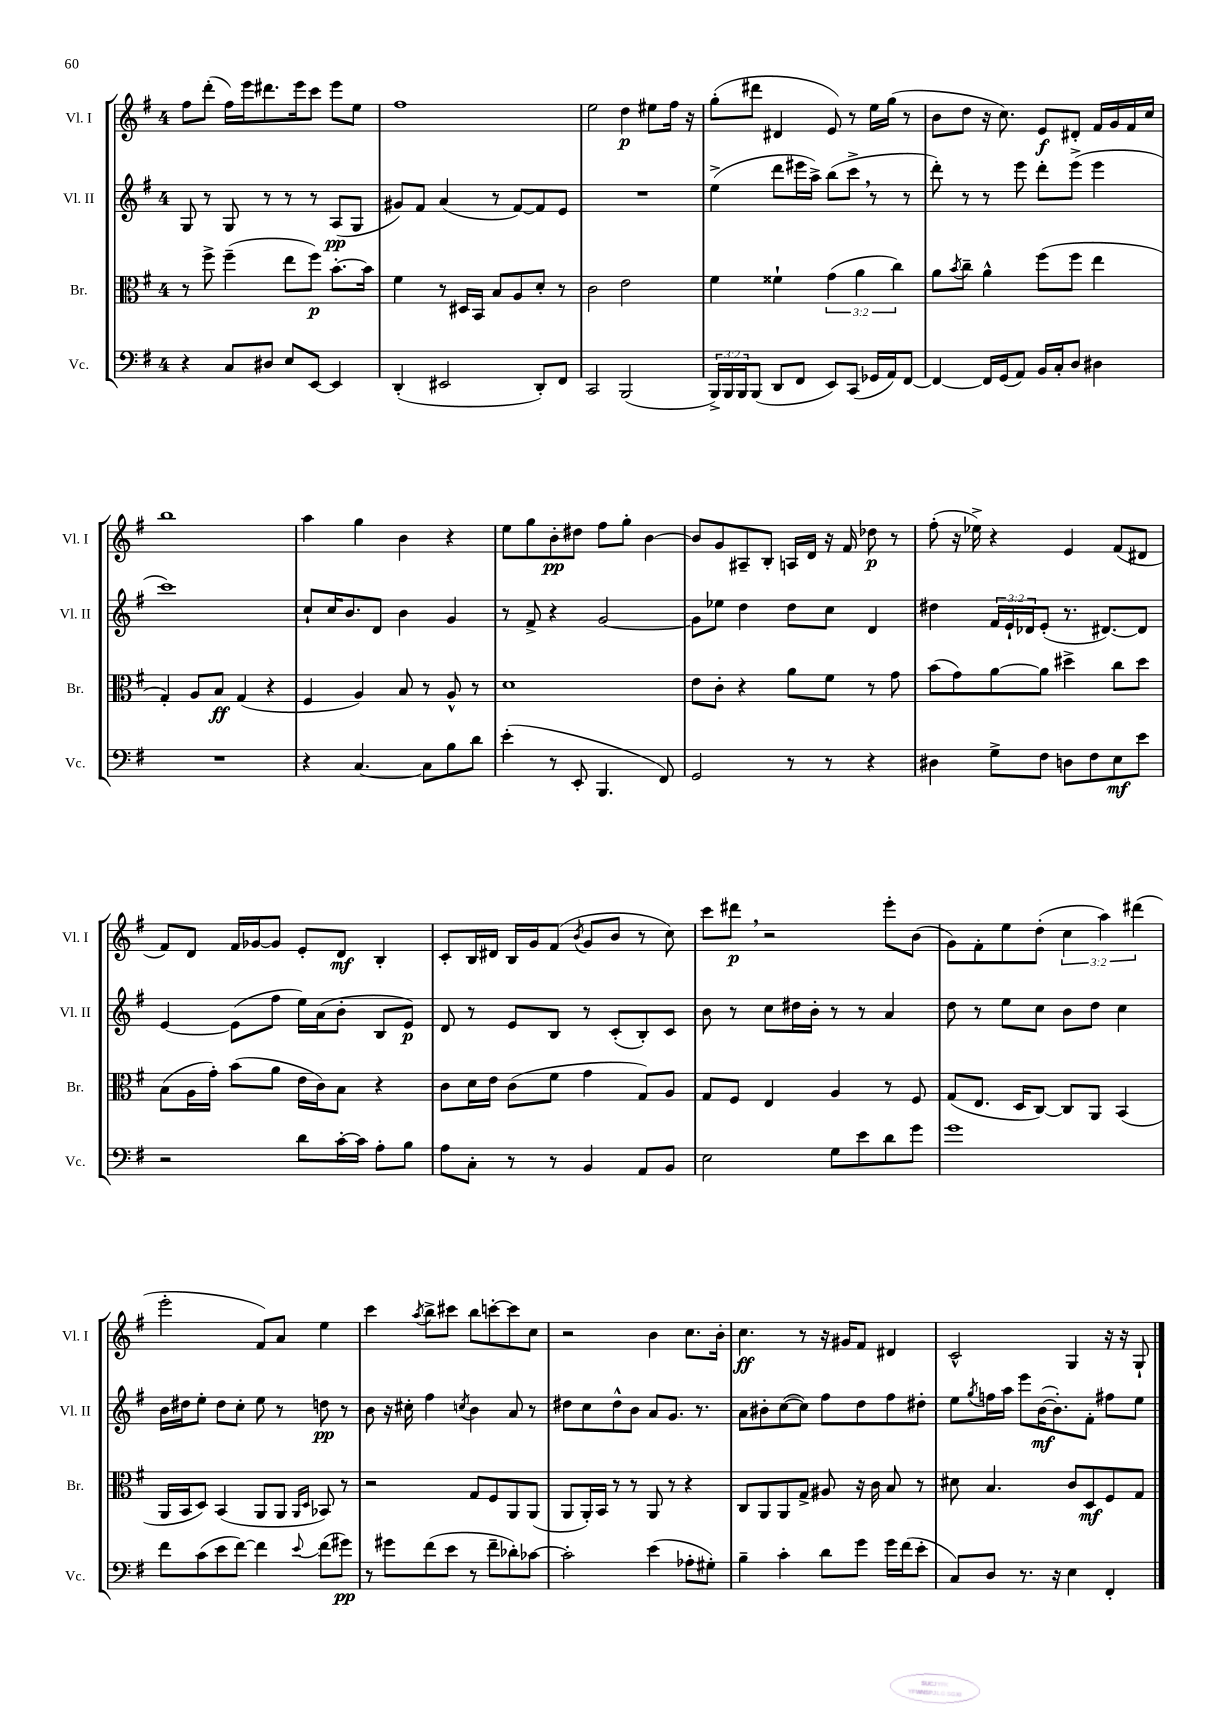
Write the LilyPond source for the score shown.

<<
\new StaffGroup <<
\new Staff = "s0" \with { instrumentName = "Vl. I" shortInstrumentName = "Vl. I" } {
    \clef treble \key g \major \once \override Staff.TimeSignature.style = #'single-digit \time 4/4 \override Staff.TupletNumber.text = #tuplet-number::calc-fraction-text
    fis''8 d'''8-.( fis''16) e'''16 dis'''8. e'''16 c'''8 e'''8 e''8 |
    fis''1 |
    e''2 d''4\p eis''8 fis''16 r16 |
    g''8-.( dis'''8 dis'4 e'8) r8 e''16 g''16( r8 |
    b'8 d''8 r16 c''8.) e'8\f dis'8-. fis'16 g'16 fis'16 c''16 |
    b''1 |
    a''4 g''4 b'4 r4 |
    e''8 g''8 b'8-.\pp dis''8 fis''8 g''8-. b'4~ |
    b'8 g'8 ais8-- b8-. a16 d'16 r16 fis'16 des''8\p r8 |
    fis''8-.( r16 ees''16->) r4 e'4 fis'8( dis'8 |
    fis'8) d'8 fis'16 ges'16~ ges'8 e'8-. d'8\mf b4-. |
    c'8-. b16 dis'16 b16 g'16 fis'8( \acciaccatura { b'8 } g'8 b'8 r8 c''8) |
    c'''8 dis'''8\p \breathe r2 e'''8-. b'8( |
    g'8) fis'8-. e''8 d''8-.( \tuplet 3/2 { c''4 a''4) dis'''4( } |
    e'''2-. fis'8) a'8 e''4 |
    c'''4 \acciaccatura { a''8 } b''8-> cis'''8 b''8 c'''8~-. c'''8 c''8 |
    r2 b'4 c''8. b'16-. |
    c''4.\ff r8 r16 gis'16 fis'8 dis'4 |
    c'2-^ g4 r16 r16 g8-! \bar "|." |
}
\new Staff = "s1" \with { instrumentName = "Vl. II" shortInstrumentName = "Vl. II" } {
    \clef treble \key g \major \once \override Staff.TimeSignature.style = #'single-digit \time 4/4 \override Staff.TupletNumber.text = #tuplet-number::calc-fraction-text
    g8 r8 g8 r8 r8 r8 a8\pp( g8 |
    gis'8) fis'8 a'4( r8 fis'8~) fis'8 e'8 |
    R1 |
    e''4->( d'''8 eis'''16 a''16->) b''8( c'''8-> \breathe r8 r8 |
    d'''8-.) r8 r8 e'''8 d'''8-. e'''8->( e'''4 |
    c'''1) |
    c''8-! c''16 b'8. d'8 b'4 g'4 |
    r8 fis'8-> r4 g'2~ |
    g'8 ees''8 d''4 d''8 c''8 d'4 |
    dis''4 \tuplet 3/2 { fis'16 e'16-! des'16 } e'8-.( r8. dis'8.~) dis'8 |
    e'4~ e'8( fis''8 e''16) a'16( b'8-. b8 e'8\p) |
    d'8 r8 e'8 b8 r8 c'8-.( b8-.) c'8 |
    b'8 r8 c''8 dis''16 b'16-. r8 r8 a'4 |
    d''8 r8 e''8 c''8 b'8 d''8 c''4 |
    b'16 dis''16 e''8-. dis''8 c''8-. e''8 r8 d''8\pp r8 |
    b'8 r16 cis''16-. fis''4 \acciaccatura { c''8 } b'4 a'8 r8 |
    dis''8 c''8 dis''8-^ b'8 a'8 g'8. r8. |
    a'8 bis'8-. c''8~( c''8) fis''8 d''8 fis''8 dis''8-. |
    e''8 \acciaccatura { g''8 } f''16 a''16 e'''8 b'16~\mf( b'8.-.) fis'8-. fis''8 e''8 \bar "|." |
}
\new Staff = "s2" \with { instrumentName = "Br." shortInstrumentName = "Br." } {
    \clef alto \key g \major \once \override Staff.TimeSignature.style = #'single-digit \time 4/4 \override Staff.TupletNumber.text = #tuplet-number::calc-fraction-text
    r8 fis''8-> fis''4--( e''8 fis''8\p) b'8.~-. b'16 |
    fis'4 r8 dis16 b,16 b8 a8 d'8-. r8 |
    c'2 e'2 |
    fis'4 fisis'4-! \tuplet 3/2 { g'4( a'4 c''4) } |
    a'8 \acciaccatura { b'8 } c''8-- a'4-^ fis''8( fis''8 e''4 |
    g4-.) a8 b8\ff g4( r4 |
    fis4 a4) b8 r8 a8-^ r8 |
    d'1 |
    e'8 c'8-. r4 a'8 fis'8 r8 g'8 |
    b'8( g'8) a'8~ a'8 dis''4-> c''8 dis''8 |
    b8( a16 g'16-.) b'8( a'8 e'16 c'16) b8 r4 |
    c'8 d'16 e'16 c'8( fis'8 g'4 g8) a8 |
    g8 fis8 e4 a4 r8 fis8 |
    g8( e8. d16 c8~) c8 a,8 b,4( |
    a,16 b,16 d8) b,4( a,8 a,8 \grace { a,16 d16 } bes,8) r8 |
    r2 g8 fis8 a,8 a,8( |
    a,8 a,16-.) b,16 r8 r8 a,8 r8 r4 |
    c8 a,8 a,8 g8-> ais8 r16 c'16 b8 r8 |
    dis'8 b4. c'8 d8\mf fis8 g8 \bar "|." |
}
\new Staff = "s3" \with { instrumentName = "Vc." shortInstrumentName = "Vc." } {
    \clef bass \key g \major \once \override Staff.TimeSignature.style = #'single-digit \time 4/4 \override Staff.TupletNumber.text = #tuplet-number::calc-fraction-text
    r4 c8 dis8 e8 e,8~ e,4 |
    d,4-.( eis,2 d,8-.) fis,8 |
    c,2 b,,2( |
    \tuplet 3/2 { b,,16->) b,,16 b,,16 } b,,8( d,8 fis,8 e,8) c,8( ges,16 a,16) fis,8~ |
    fis,4~ fis,16 g,16( a,8) b,16 c16-. d8 dis4 |
    R1 |
    r4 c4.~ c8 b8 d'8 |
    e'4-.( r8 e,8-. b,,4. fis,8) |
    g,2 r8 r8 r4 |
    dis4 g8-> fis8 d8 fis8 e8\mf e'8 |
    r2 d'8 c'16~-. c'16 a8-. b8 |
    a8 c8-. r8 r8 b,4 a,8 b,8 |
    e2 g8 e'8 d'8 g'8 |
    g'1 |
    fis'8 c'8( e'8 fis'8~) fis'4 \appoggiatura { e'8 } fis'8( gis'8\pp) |
    r8 gis'8 fis'8( e'8 r8 fis'8-- des'8-.) ces'8~ |
    ces'2-. e'4( aes8-. gis8-.) |
    b4-- c'4-. d'8 g'8 g'16 fis'16( e'8-. |
    c8) d8 r8. r16 e4 fis,4-. \bar "|." |
}
>>
>>
\layout { \context { \Score \remove "Bar_number_engraver" } }
